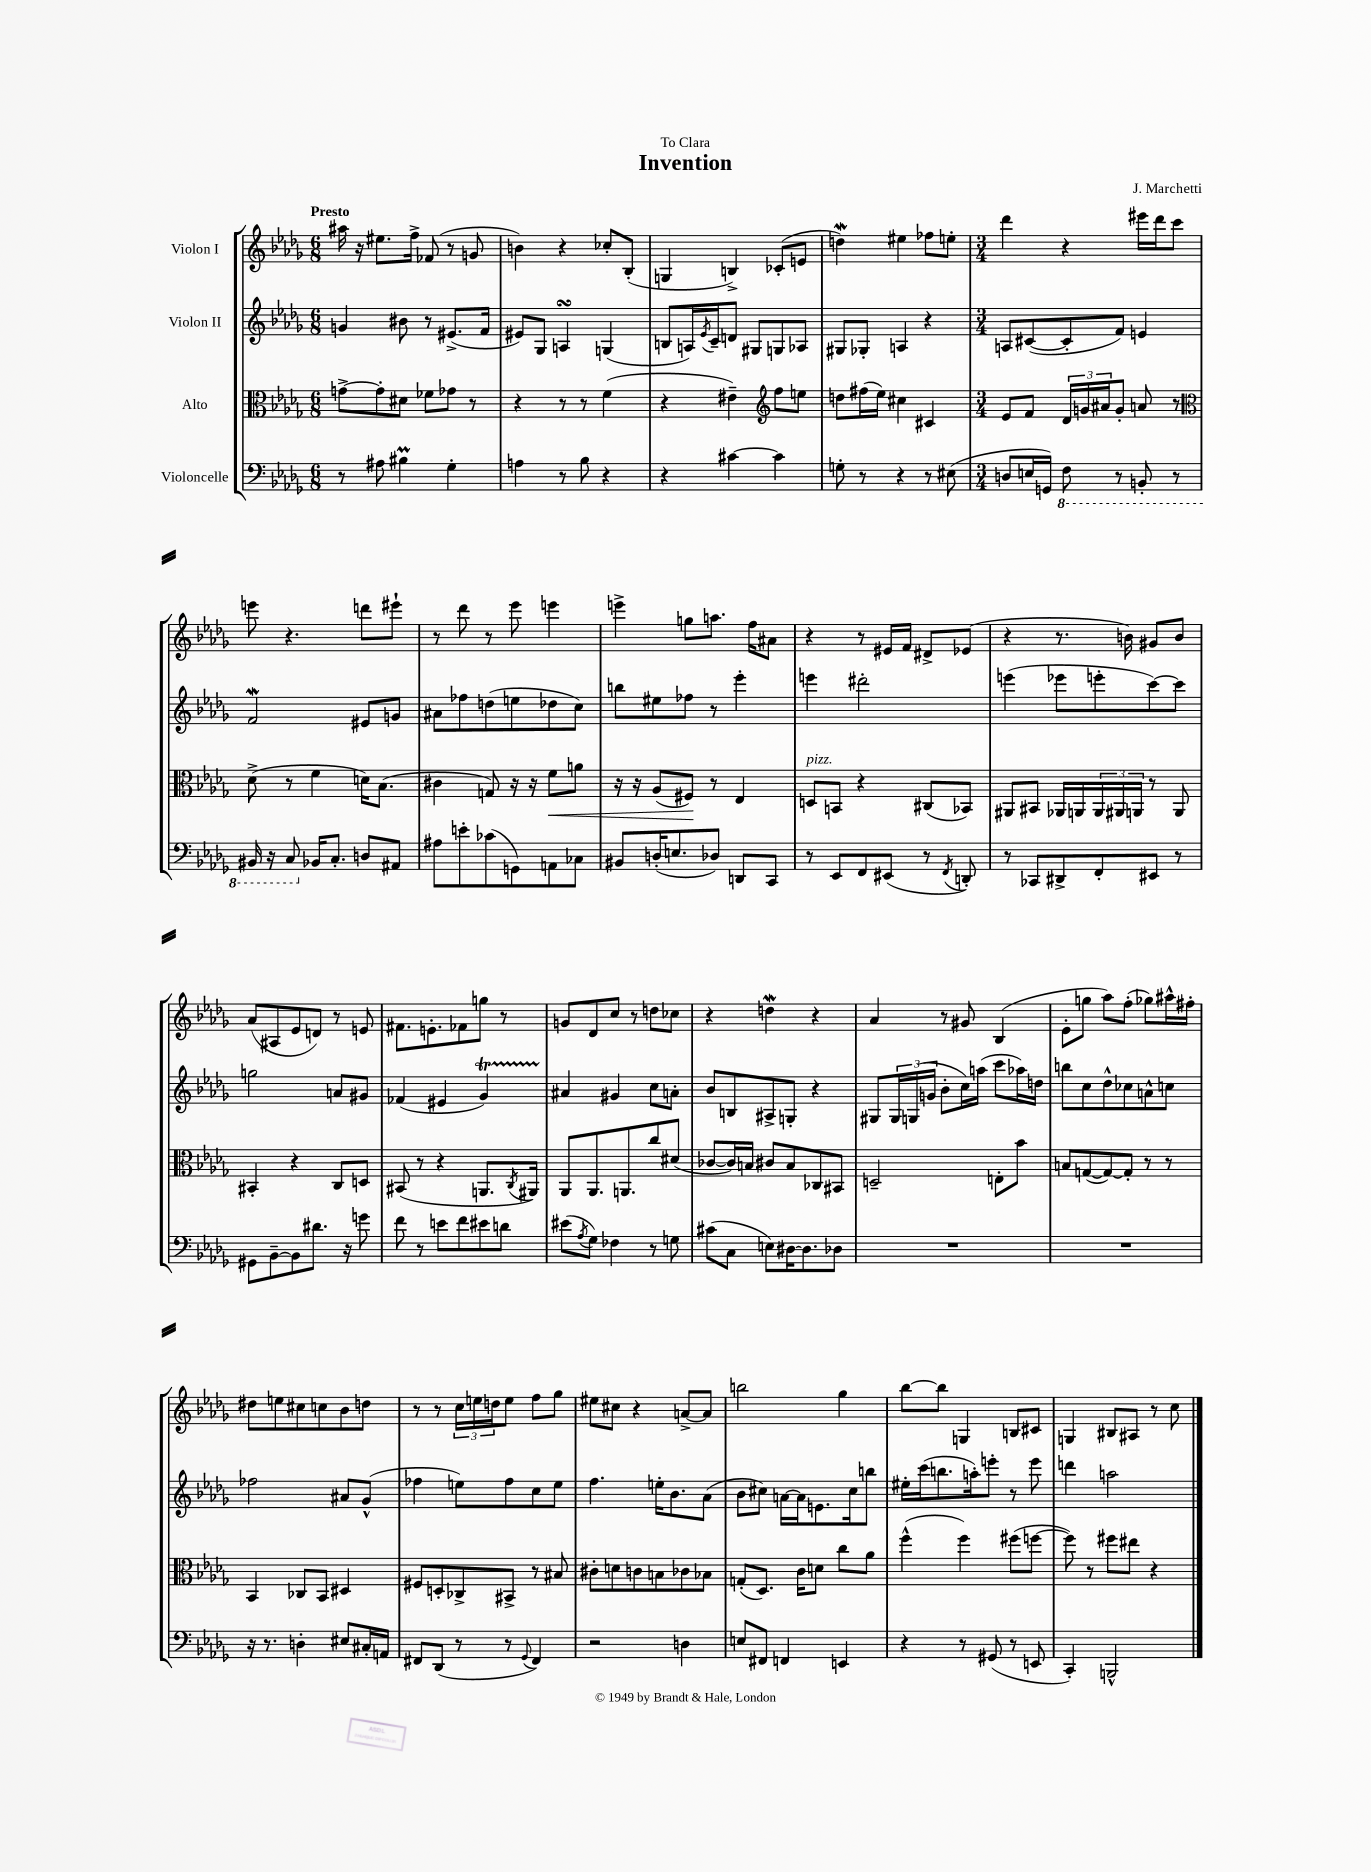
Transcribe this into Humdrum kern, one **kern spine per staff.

**kern	**kern	**kern	**kern
*staff4	*staff3	*staff2	*staff1
*clefF4	*clefC3	*clefG2	*clefG2
*k[b-e-a-d-g-]	*k[b-e-a-d-g-]	*k[b-e-a-d-g-]	*k[b-e-a-d-g-]
*M6/8	*M6/8	*M6/8	*M6/8
8r	[8g^	4g	16aa#
.	.	.	16r
8A#	8g']	.	8.ee#
4B#	8d#	8b#	.
.	.	.	16ff^
.	8f-	8r	(8f-
4G-'	8g-	(8.e#^	8r
.	8r	.	8g
.	.	16f	.
=	=	=	=
4A	4r	8e#)	4b)
.	.	8G-	.
8r	8r	4A	4r
8B-	8r	.	.
4r	(4f	(4G	8cc-'
.	.	.	(8B-'
=	=	=	=
4r	4r	8B	4G
.	.	16A)	.
.	.	8qe-	.
.	.	16c~	.
[4c#	4e#~)	8d	4B^)
.	.	8G#	.
*	*clefG2	*	*
4c#]	8ff	8G	(8c-'
.	8ee	8A-	8e
=	=	=	=
8G'	8dd	8G#	4dd)
8r	(16ff#	8G-'	.
.	16ee-)	.	.
4r	4cc#	4A	4ee#
8r	4c#	4r	8ff-
(8E#	.	.	8ee'
=	=	=	=
*M3/4	*M3/4	*M3/4	*M3/4
8D	8e-	8A	4ddd-
16E	8f	([8c#	.
16GG)	.	.	.
8FF	24d-	8c#']	4r
.	24g	.	.
.	24a#	.	.
8r	8g'	8f)	.
8BBB'	8a	4e	16eee#
.	.	.	16ddd-
8r	8r	.	8ccc
=	=	=	=
*	*clefC3	*	*
16BBB#	(8d-^	2f	8eee
16r	.	.	.
8CC	8r	.	4.r
16BB-	4f	.	.
8.C'	.	.	.
8D	16d)	8e#	8ddd
.	(8.B-	.	.
8AA#	.	8g	8eee#`
=	=	=	=
8A#	4c#	8a#	8r
8e'	.	8ff-	8ddd-
(8c-	8G)	(8dd	8r
8GG)	16r	8ee	8eee-
.	16r	.	.
8AA	8f	8dd-	4eee
8C-	8a	8cc)	.
=	=	=	=
8BB#	16r	8bb	4eee^
.	16r	.	.
(16D'	(8A-	8ee#	.
8.E	.	.	.
.	8F#)	8ff-	8gg
8D-)	8r	8r	8.aa
8DD	4E-	4eee-'	.
.	.	.	16ff
8CC	.	.	8a#
=	=	=	=
8r	8D	4eee	4r
8EE-	8BB	.	.
8FF	4r	2ddd#'	8r
(8EE#	.	.	16e#
.	.	.	16f
8r	(8C#	.	8d#^
8qFF	.	.	.
8DD')	8BB-)	.	(8e-
=	=	=	=
8r	8AA#	(4eee	4r
8CC-	8BB#	.	.
8DD#^	16AA-	8eee-	8.r
.	16AA	.	.
8FF'	24AA	8eee'	.
.	24AA#	.	.
.	.	.	16b)
.	24AA	.	.
8EE#	8r	[8ccc)	8g#
8r	8AA	8ccc]	8b
=	=	=	=
8GG#	4BB#'	2gg	(8a-
[8BB-~	.	.	8A#
8BB-]	4r	.	8e-
8.d#	.	.	8d)
.	8C	8a	8r
16r	.	.	.
8g	8D	8g#	8e
=	=	=	=
8f	(8BB#	(4f-	8.f#
8r	8r	.	.
.	.	.	8.e'
8e	4r	4e#	.
8f	.	.	8f-
8e#	8.AA	4g-)	8gg
8d	.	.	8r
.	8qC	.	.
.	16AA#)	.	.
=	=	=	=
(8e#	8AA-	4a#	8g
8qA-	.	.	.
8G-)	8.AA-	.	8d-
4F-	.	4g#	8cc
.	8.AA	.	.
.	.	.	8r
8r	8cc	8cc	8dd
8G	(8d#	8a'	8cc-
=	=	=	=
(8c#	[8c-	8b-	4r
8C	16c-])	8B	.
.	16B	.	.
8E)	8c#	8A#^	4dd
[16D#	8B	8G'	.
8.D#]	.	.	.
.	8C-	4r	4r
8D-	8BB#	.	.
=	=	=	=
2.r	2D~	8G#	4a-
.	.	24G#	.
.	.	(24G	.
.	.	24g	.
.	.	8b-'	8r
.	.	16cc)	8g#
.	.	(16aa	.
.	8E'	8ccc	(4B-
.	8b-	16aa-)	.
.	.	16dd	.
=	=	=	=
2.r	8B	8bb	8e-'
.	([8G	8cc	8gg
.	8G_)	8dd-^^	8aa-)
.	8G']	8cc-	(8ff'
.	8r	8a^^	8gg-)
.	8r	8cc	16aa#^^
.	.	.	16ff#'
=	=	=	=
16r	4BB-	2ff-	8dd#
8.r	.	.	.
.	.	.	8ee
4D'	8C-	.	8cc#
.	8BB-	.	8cc
8E#	4D#	8a#	8b-
16C#'	.	(8g-^^	8dd
16AA	.	.	.
=	=	=	=
8FF#	8F#	4ff-	8r
(8DD-	8D'	.	8r
8r	8C-^	8ee)	24cc
.	.	.	24ee
.	.	.	24dd
8r	8BB#^	8ff-	8ee
8qqGG-	.	.	.
4FF#)	8r	8cc	8ff
.	8B#	8ee	8gg-
=	=	=	=
2r	8c#'	4.ff	8ee#
.	8d	.	8cc#
.	8c	.	4r
.	8B	16ee'	.
.	.	8.b-	.
4D	8c-	.	[8a^
.	8B-	(8a-	8a]
=	=	=	=
8E	(8G'	8b-	2bb
8FF#	8.D-)	8cc#)	.
4FF	.	[16a	.
.	16c	16a]	.
.	8d	8.e	.
4EE	8cc	.	4gg-
.	.	16cc#	.
.	8a-	8bb	.
=	=	=	=
4r	(4ff^^	16ee#'	[8bb-
.	.	(16ccc	.
.	.	8.bb	8bb-]
8r	4ff)	.	4G
.	.	16aa')	.
(8GG#	.	8eee'	.
8r	(8ff#	8r	8B
8EE	[8ff	8eee	8c#
=	=	=	=
4CC')	8ff])	4ddd	4G
.	8r	.	.
2BBB^^	8ff#	2aa	8B#
.	8ee#	.	8A#
.	4r	.	8r
.	.	.	8cc
==	==	==	==
*-	*-	*-	*-
